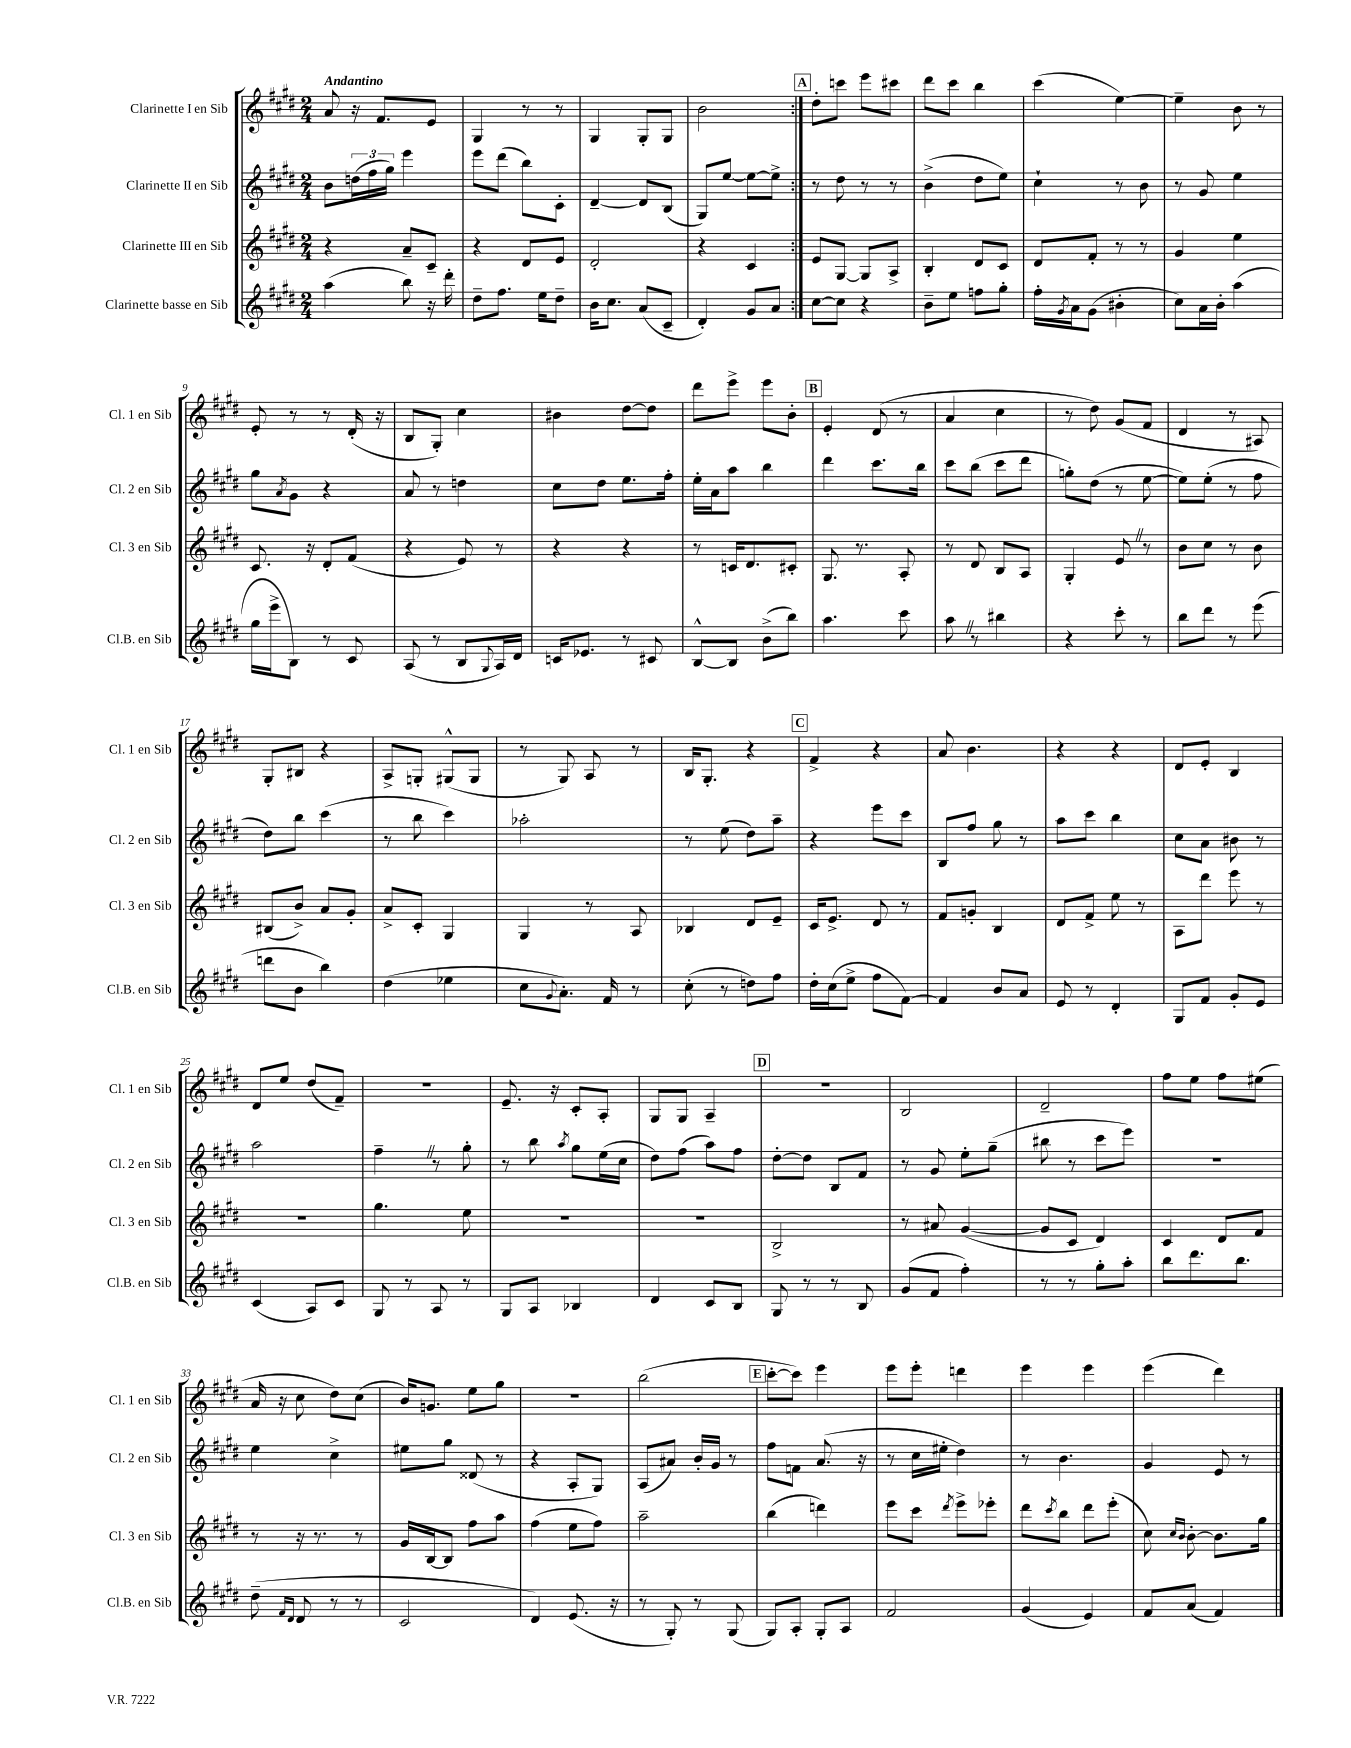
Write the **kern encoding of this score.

**kern	**kern	**kern	**kern
*staff4	*staff3	*staff2	*staff1
*clefG2	*clefG2	*clefG2	*clefG2
*k[f#c#g#d#]	*k[f#c#g#d#]	*k[f#c#g#d#]	*k[f#c#g#d#]
*M2/4	*M2/4	*M2/4	*M2/4
(4aa	4r	8b	8a
.	.	(24dd	16r
.	.	24ff#	.
.	.	.	8.f#
.	.	24gg#)	.
8bb)	8a~	4eee	.
16r	8c#~	.	8e
16ddd#'	.	.	.
=	=	=	=
8dd#~	4r	8eee	4G#
8.ff#	.	(8ddd#	.
.	8d#	8bb)	8r
16ee	.	.	.
8dd#~	8e	8c#'	8r
=	=	=	=
16b	2d#'	[4d#~	4G#
8.cc#	.	.	.
(8a	.	8d#]	8G#'
8c#~	.	(8B	8G#
=	=	=	=
4d#')	4r	8G#)	2b
.	.	[8ee	.
8g#	4c#	8ee_	.
8a	.	8ee^]	.
=:|!	=:|!	=:|!	=:|!
[8cc#	8e	8r	8dd#'
8cc#]	[8G#	8dd#	8ccc
4r	8G#]	8r	8eee
.	8A^	8r	8ccc#
=	=	=	=
8b~	4B'	(4b^	8ddd#
8ee	.	.	8ccc#
8ff	8d#	8dd#	4bb
8gg#'	8c#	8ee)	.
=	=	=	=
16ff#'	8d#	4cc#`	(4ccc#
8qg#	.	.	.
16a	.	.	.
(8g#	8f#'	.	.
4b#'	8r	8r	[4ee)
.	8r	8b	.
=	=	=	=
8cc#)	4g#	8r	4ee~]
16a	.	8g#	.
16b'	.	.	.
(4aa	4ee	4ee	8b
.	.	.	8r
=	=	=	=
16gg#	8.c#	8gg#	8e'
16eee^	.	.	.
.	.	8qa	.
8B)	.	8g#	8r
.	16r	.	.
8r	8d#'	4r	8r
8c#	(8f#	.	(16d#'
.	.	.	16r
=	=	=	=
(8A	4r	8a	8B
8r	.	8r	8G#')
8B	8e)	4dd	4cc#
8qqG#	.	.	.
16A)	8r	.	.
16d#	.	.	.
=	=	=	=
16c	4r	8cc#	4b#
8.e-	.	.	.
.	.	8dd#	.
8r	4r	8.ee	[8dd#
8c#	.	.	8dd#]
.	.	16ff#'	.
=	=	=	=
[8B^^	8r	16ee'	8ddd#
.	.	16a	.
8B]	16c	8aa	8eee^
.	8.d#	.	.
(8b^	.	4bb	8eee
8bb)	8c#'	.	8b'
=	=	=	=
4.aa	8.G#	4ddd#	4e'
.	8.r	.	.
.	.	8.ccc#	(8d#
8ccc#	8A'	.	8r
.	.	16bb	.
=	=	=	=
8aa	8r	8ccc#	4a
8r	8d#	(8bb	.
4bb#	8B	8ccc#	4cc#
.	8A	8ddd#	.
=	=	=	=
4r	4G#'	8gg')	8r
.	.	(8dd#	8dd#)
8ccc#'	8e	8r	(8g#
8r	8r	[8ee	8f#
=	=	=	=
8bb	8b	8ee])	4d#
8ddd#	8cc#	(8ee'	.
8r	8r	8r	8r
(8eee	8b	8ff#	8A#)
=	=	=	=
8ddd	(8B#	8dd#)	8G#'
8b	8b^)	8bb	8B#
4bb)	8a	(4ccc#	4r
.	8g#'	.	.
=	=	=	=
(4dd#	8a^	8r	8A^
.	8c#'	8bb	8G'
4ee-	4G#	4ccc#)	(8G#^^
.	.	.	8G#
=	=	=	=
8cc#	4G#	2aa-'	8r
8qqg#	.	.	.
8.a')	.	.	8G#)
.	8r	.	8A
16f#	.	.	.
8r	8A	.	8r
=	=	=	=
(8cc#'	4B-	8r	16B
.	.	.	8.G#'
8r	.	(8ee	.
8dd)	8d#	8dd#)	4r
8ff#	8e~	8aa~	.
=	=	=	=
16dd#'	16c#	4r	4f#^
(16cc#	8.e^	.	.
8ee^	.	.	.
8ff#	8d#	8eee	4r
[8f#)	8r	8ccc#	.
=	=	=	=
4f#]	8f#	8B	8a
.	8g'	8ff#	4.b
8b	4B	8gg#	.
8a	.	8r	.
=	=	=	=
8e	8d#	8aa	4r
8r	8f#^	8ccc#	.
4d#'	8ee	4bb	4r
.	8r	.	.
=	=	=	=
8G#	8A	8cc#	8d#
8f#	8ddd#	8a	8e'
8g#'	8eee	8b#	4B
8e	8r	8r	.
=	=	=	=
(4c#	2r	2aa	8d#
.	.	.	8ee
8A)	.	.	(8dd#
8c#	.	.	8f#~)
=	=	=	=
8G#	4.gg#	4ff#~	2r
8r	.	.	.
8A	.	8r	.
8r	8ee	8gg#'	.
=	=	=	=
8G#	2r	8r	8.e~
8A	.	8bb	.
.	.	.	16r
.	.	8qaa	.
4B-	.	8gg#	8c#'
.	.	(16ee	8A'
.	.	16cc#	.
=	=	=	=
4d#	2r	8dd#)	8G#
.	.	(8ff#	8G#
8c#	.	8aa)	4A~
8B	.	8ff#	.
=	=	=	=
8G#	2B^	[8dd#'	2r
8r	.	8dd#]	.
8r	.	8B	.
8B	.	8f#	.
=	=	=	=
(8g#	8r	8r	2B
8f#	8a#	8g#	.
4ff#')	([4g#	8ee'	.
.	.	(8gg#~	.
=	=	=	=
8r	8g#]	8bb#	2d#~
8r	8c#	8r	.
8gg#'	4d#)	8ccc#	.
8aa'	.	8eee)	.
=	=	=	=
8bb	4c#	2r	8ff#
8.ddd#	.	.	8ee
.	8d#	.	8ff#
8.bb	.	.	.
.	8f#	.	(8ee#
=	=	=	=
(8dd#~	8r	4ee	16a
.	.	.	16r
16qqf#	.	.	.
16qqd#	.	.	.
8d#	16r	.	8cc#
.	8.r	.	.
8r	.	4cc#^	8dd#)
8r	8r	.	(8cc#
=	=	=	=
2c#	16g#	8ee#	16b)
.	[16B	.	8.g
.	8B]	8gg#	.
.	8ff#	(8d##	8ee
.	8aa	8r	8gg#
=	=	=	=
4d#)	(4ff#	4r	2r
(8.e	8ee	8A'	.
.	8ff#)	8G#)	.
16r	.	.	.
=	=	=	=
8r	2aa~	(8A	(2bb
8G#')	.	8a#)	.
8r	.	16b'	.
.	.	16g#	.
(8G#	.	8r	.
=	=	=	=
8G#)	(4bb	8ff#	[8ccc#'
8A'	.	8f	8ccc#])
8G#'	4ddd)	(8.a	4eee
8A	.	.	.
.	.	16r	.
=	=	=	=
2f#	8eee	8r	8eee
.	8ccc#	16cc#	8eee'
.	.	16ee#'	.
.	8qddd#	.	.
.	8eee^	4dd#)	4ddd
.	8eee-'	.	.
=	=	=	=
(4g#	8ddd#	8r	4eee
.	8qccc#	.	.
.	8bb	4.b	.
4e)	8ddd#	.	4eee
.	(8eee'	.	.
=	=	=	=
8f#	8cc#)	4g#	(4eee
.	16qqcc#	.	.
.	16qqb	.	.
(8a	[8b'	.	.
4f#)	8.b]	8e	4ddd#)
.	.	8r	.
.	16gg#	.	.
==	==	==	==
*-	*-	*-	*-
